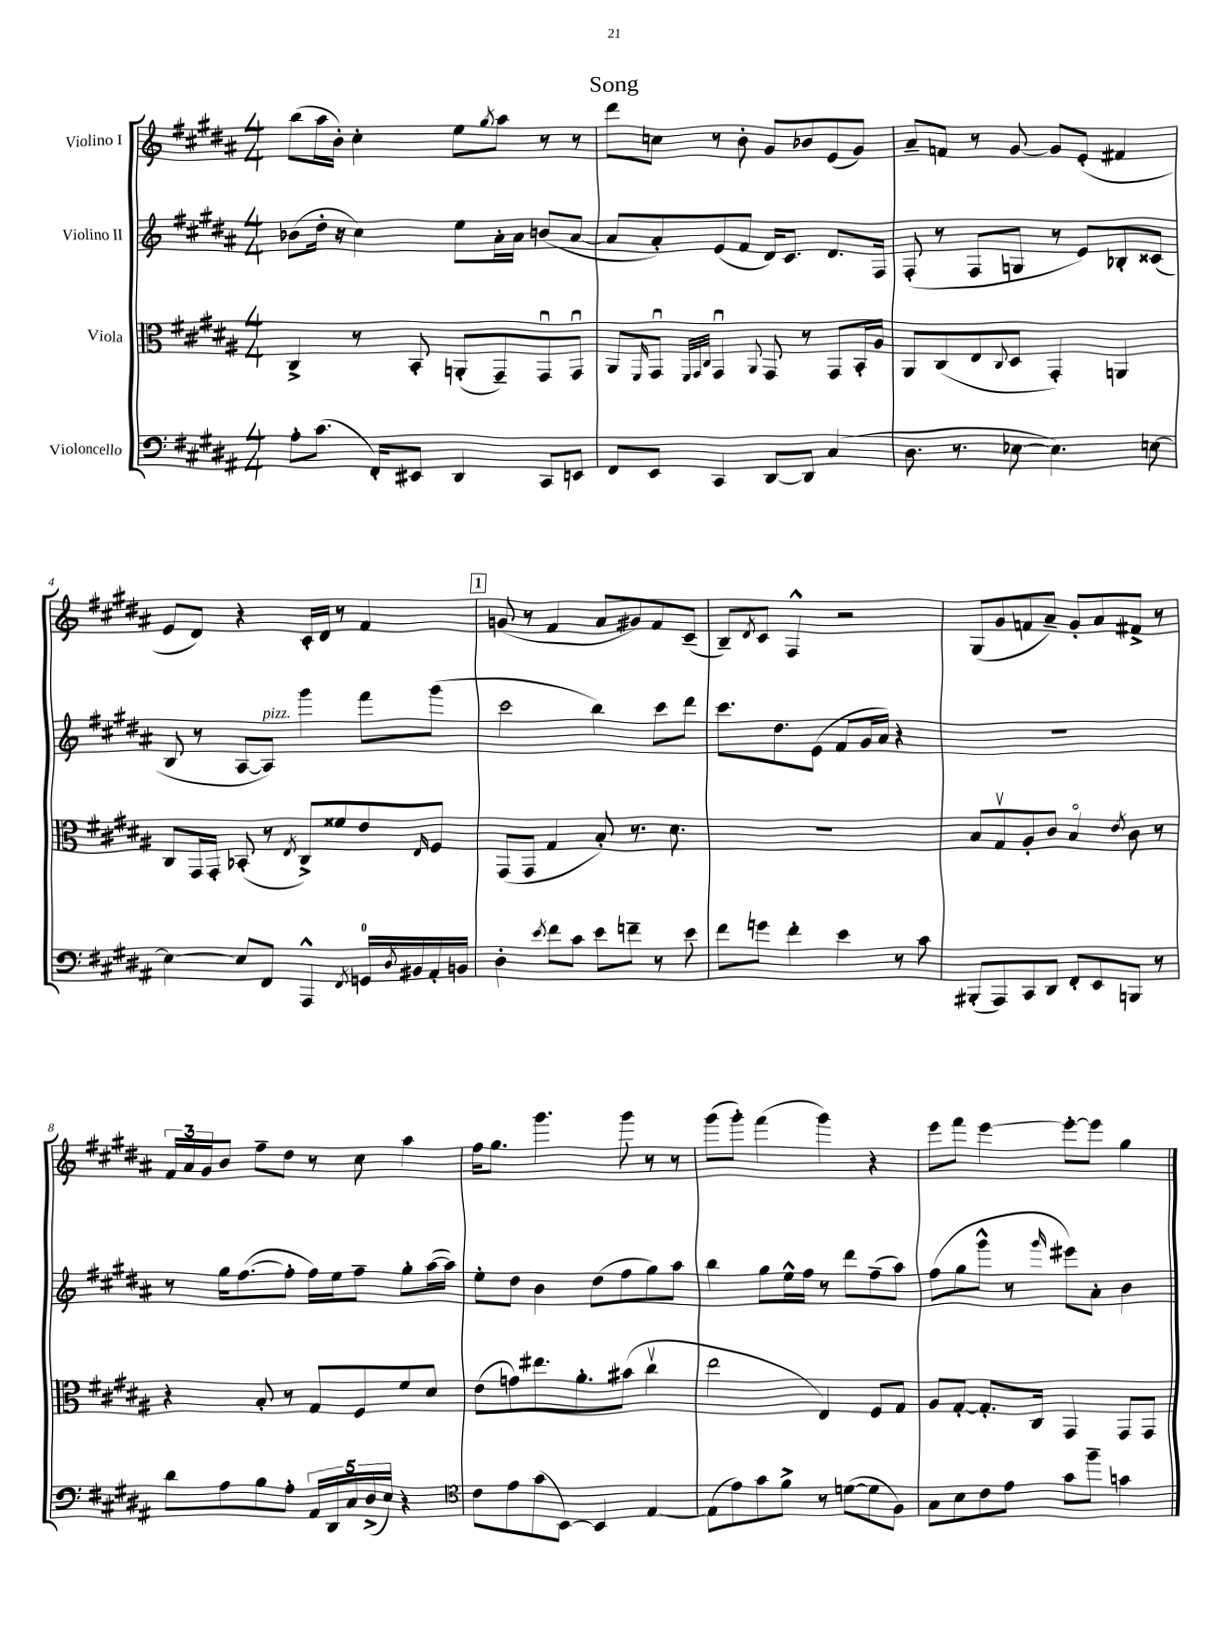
\header { title = "Song" }
<<
\new StaffGroup <<
\new Staff = "s0" \with { instrumentName = "Violino I" } {
    \clef treble \key b \major \numericTimeSignature \time 4/4
    b''8( ais''16 b'16-.) cis''4-. e''8 \acciaccatura { gis''8 } ais''8 r8 r8 |
    dis'''8 c''8 r8 b'8-. gis'8 bes'8 e'8( gis'8) |
    ais'8-- f'8 r8 gis'8~ gis'8 e'8-.( fis'4 |
    e'8 dis'8) r4 cis'16-. dis'16 r8 fis'4 |
    \mark \markup { \box "1" } g'8( r8 fis'4 ais'8 gis'8) fis'8 cis'8--( |
    b8--) \acciaccatura { dis'8 } cis'8 fis4-^ r2 |
    gis8( gis'8 f'8 ais'8--) gis'8-. ais'8 fis'8-> r8 |
    \tuplet 3/2 { fis'16 ais'16 gis'16 } b'8 fis''8-- dis''8 r8 cis''8 ais''4 |
    fis''16 gis''8. gis'''4. gis'''8 r8 r8 |
    gis'''8( gis'''8-.) fis'''4( gis'''4) r4 |
    e'''8 fis'''8 e'''4~ e'''8~-. e'''8 gis''4 \bar "|." |
}
\new Staff = "s1" \with { instrumentName = "Violino II" } {
    \clef treble \key b \major \numericTimeSignature \time 4/4
    bes'8( dis''16-. r16 cis''4) e''8 ais'16-. ais'16 b'8( ais'8~ |
    ais'8 ais'8-.) e'8( fis'8 dis'16) cis'8. dis'8. fis16 |
    fis8-.( r8 fis8 g8 r8 e'8) bes8-. cisis'8( |
    b8 r8 ais8~ ais8^\markup { \italic "pizz." }) gis'''4 fis'''8 gis'''8( |
    \mark \markup { \box "1" } cis'''2 b''4) cis'''8 dis'''8 |
    cis'''8. dis''8. e'8( fis'8 gis'16 ais'16) r4 |
    R1 |
    r8 gis''16 fis''8.~( fis''8-. fis''16) e''16 fis''8-- gis''8-. ais''16~( ais''16) |
    e''8-. dis''8 b'4 dis''8( fis''8 gis''8) ais''8 |
    b''4 gis''8 e''16-^ fis''16 r8 dis'''8 fis''8--( ais''8) |
    fis''8( gis''8 gis'''8-^ r8 \grace { gis'''16 } eis'''8) ais'8-. b'4 \bar "|." |
}
\new Staff = "s2" \with { instrumentName = "Viola" } {
    \clef alto \key b \major \numericTimeSignature \time 4/4
    cis4-> r8 b,8-. a,8-.( gis,8--) gis,8\downbow gis,8\downbow |
    ais,8 \grace { fis,16 } gis,8\downbow \grace { fis,32 gis,32 cis32 } gis,4\downbow \appoggiatura { ais,8 } gis,8 r8 gis,8 b,16-. ais16 |
    ais,8 cis8( e8 \appoggiatura { cis8 } dis8 gis,4-.) a,4 |
    cis8 gis,16 gis,16-. bes,8-.( r8 \acciaccatura { e8 } cis8->) fisis'8 e'8 \grace { e16 } fis8 |
    \mark \markup { \box "1" } gis,8( gis,8 gis4 b8-.) r8. dis'8. |
    R1 |
    b8 gis8\upbow ais8-. cis'8 b4\flageolet \acciaccatura { e'8 } cis'8 r8 |
    r4 b8-. r8 gis8 fis8 fis'8 dis'8 |
    e'8( g'8) eis''8. ais'8.-. bis'8( cis''4\upbow |
    e''2 e4) fis8 gis8 |
    ais8 gis8~-. gis8.-. cis16 gis,4 gis,8 gis,8 \bar "|." |
}
\new Staff = "s3" \with { instrumentName = "Violoncello" } {
    \clef bass \key b \major \numericTimeSignature \time 4/4
    ais8-. cis'8.( fis,16-.) eis,8 dis,4 cis,8 e,8 |
    fis,8 e,8 cis,4 dis,8~ dis,8 cis4( |
    dis8. r8. ees8~ ees4.) e8~ |
    e4~ e8 fis,8 ais,,4-^ \acciaccatura { fis,8 } g,16-0 \acciaccatura { dis8 } bis,16 ais,16-. b,16 |
    \mark \markup { \box "1" } dis4-. \acciaccatura { e'8 } fis'8 cis'8 e'8 f'8-- r8 e'8 |
    fis'8 g'8 fis'4-. e'4 r8 cis'8 |
    bis,,8-.( ais,,8) cis,8 dis,8 fis,8-. e,8 b,,8 r8 |
    dis'8 ais8 b8 ais8-. \tuplet 5/4 { ais,16 dis,16 cis16 dis16->( e16) } r4 |
    \clef tenor cis'8 e'8 gis'8( b,8~) b,4 e4~ |
    e8( e'8) gis'8 fis'8-> r8 d'8~( d'8 fis8) |
    gis8 b8 cis'8 e'8 gis'8 fis''8-- g'4 \bar "|." |
}
>>
>>
